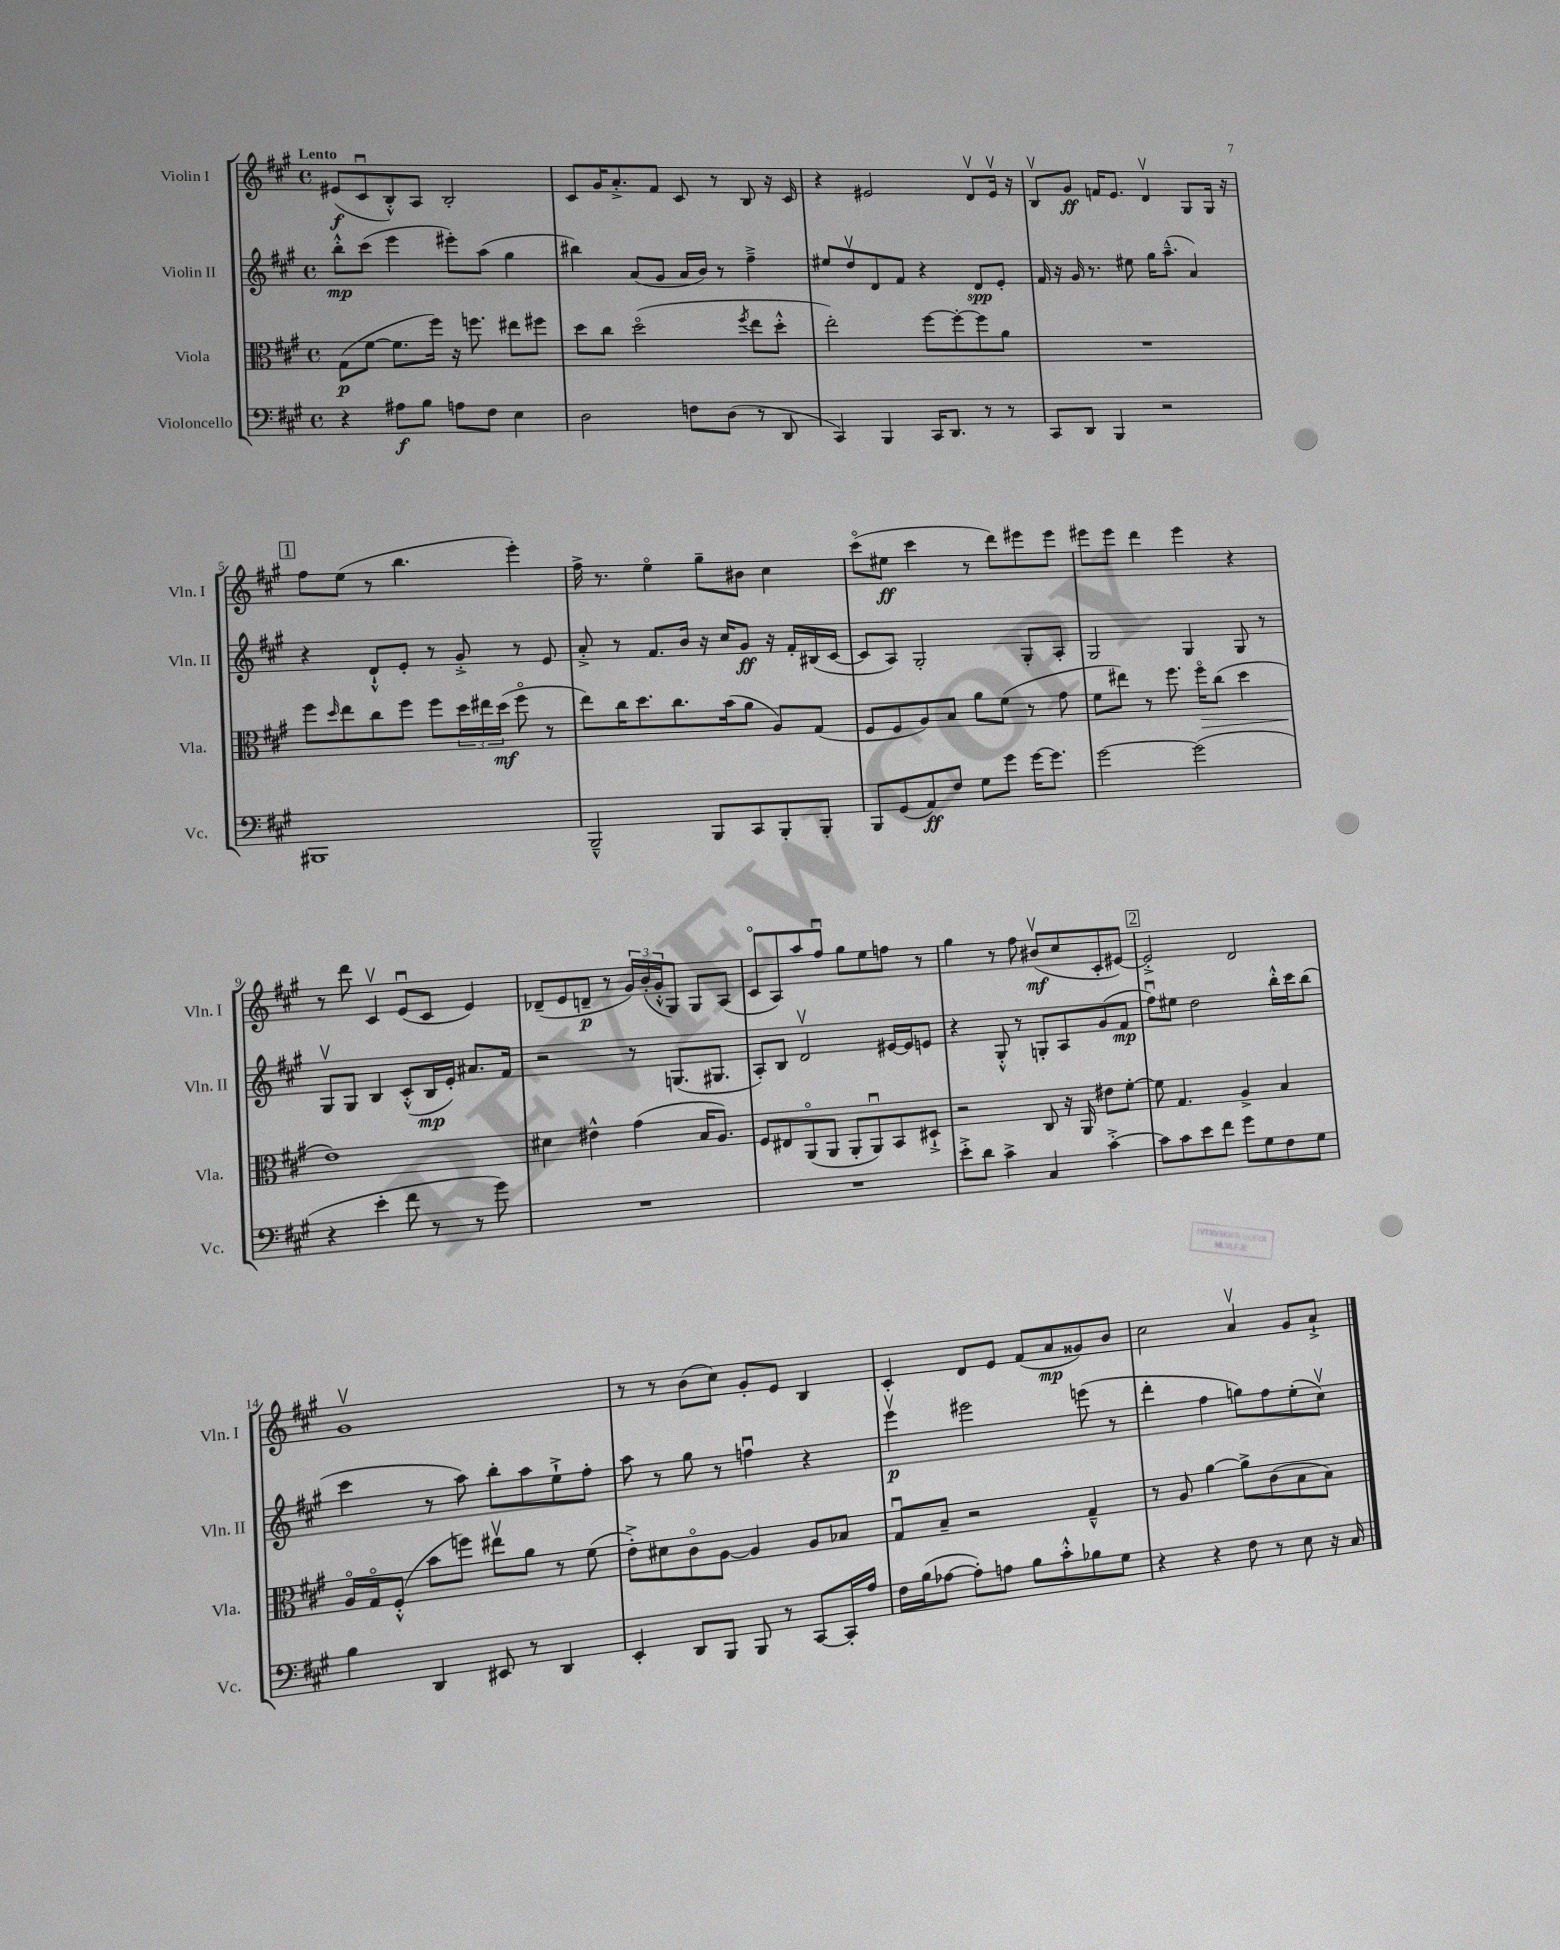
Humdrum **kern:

**kern	**dynam	**kern	**dynam	**kern	**dynam	**kern	**dynam
*part4	*part4	*part3	*part3	*part2	*part2	*part1	*part1
*staff4	*staff4	*staff3	*staff3	*staff2	*staff2	*staff1	*staff1
*I"Violoncello	*	*I"Viola	*	*I"Violin II	*	*I"Violin I	*
*I'Vc.	*	*I'Vla.	*	*I'Vln. II	*	*I'Vln. I	*
*clefF4	*	*clefC3	*	*clefG2	*	*clefG2	*
*k[f#c#g#]	*	*k[f#c#g#]	*	*k[f#c#g#]	*	*k[f#c#g#]	*
*M4/4	*	*M4/4	*	*M4/4	*	*M4/4	*
*met(c)	*	*met(c)	*	*met(c)	*	*met(c)	*
=1	=1	=1	=1	=1	=1	=1	=1
!	!	!	!	!	!	!LO:TX:a:B:t=Lento	!
4r	.	(8G#\L	p	8bb'^^\L	mp	(8e#X/L	f
.	.	[8f#\J	.	(8ccc#\J	.	8c#u/	.
8A#X\L	f	8.f#\L]	.	4eee\	.	8B'^^/)	.
8B\J	.	.	.	.	.	8A/J	.
.	.	16ff#\Jk)	.	.	.	.	.
8An\L	.	16r	.	8eee#X'\L)	.	2B'/	.
.	.	8.ffn\	.	.	.	.	.
8F#\J	.	.	.	(8aa\J	.	.	.
4E\	.	8ee#X\L	.	4gg#\	.	.	.
.	.	8ff#X\J	.	.	.	.	.
=2	=2	=2	=2	=2	=2	=2	=2
2D\	.	8dd\L	.	4bb#X\)	.	8c#/L	.
.	.	8cc#\J	.	.	.	16g#/K	.
.	.	.	.	.	.	8.a'^/	.
.	.	(2dd\	.	(8a/L	.	.	.
.	.	.	.	8g#/J	.	8f#/J	.
8Fn\L	.	.	.	16a/LL	.	8c#/	.
.	.	.	.	16b/JJ)	.	.	.
(8D\J	.	.	.	8r	.	8r	.
.	.	8qff#/	.	.	.	.	.
8r	.	8ee\L	.	4ff#~^\	.	8B/	.
8DD/	.	8dd'^^\J	.	.	.	16r	.
.	.	.	.	.	.	16c#/	.
=3	=3	=3	=3	=3	=3	=3	=3
4CC#/)	.	2ee'\)	.	8ee#X/L	.	4r	.
.	.	.	.	8ddv/	.	.	.
4BBB/	.	.	.	8d/	.	2e#X/	.
.	.	.	.	8f#/J	.	.	.
16CC#/KL	.	[8ff#\L	.	4r	.	.	.
8.DD/J	.	.	.	.	.	.	.
.	.	8ff#'\_	.	.	.	.	.
8r	.	8ff#\]	.	8d/L	spp	8dv/L	.
8r	.	8a\J	.	8e'/J	.	16e#v/Jk	.
.	.	.	.	.	.	16r	.
=4	=4	=4	=4	=4	=4	=4	=4
8CC#/L	.	1r	.	16f#/	.	8Bv/L	.
.	.	.	.	16r	.	.	.
8DD/J	.	.	.	16g#/	.	8g#/J	ff
.	.	.	.	8.r	.	.	.
4BBB/	.	.	.	.	.	16fn/KL	.
.	.	.	.	.	.	8.e/J	.
.	.	.	.	8ee#X\	.	.	.
2r	.	.	.	16gg#\KL	.	4dv/	.
.	.	.	.	(8.aa~^^\J	.	.	.
.	.	.	.	4a/)	.	8G#/L	.
.	.	.	.	.	.	16G#/Jk	.
.	.	.	.	.	.	16r	.
!!LO:LB:g=z
!!LO:REH:place=s1:t=1
=5	=5	=5	=5	=5	=5	=5	=5
1BBB#X	.	8ff#\L	.	4r	.	8ff#\L	.
.	.	16qqdd/	.	.	.	.	.
.	.	8ee\	.	.	.	(8ee\J	.
.	.	8cc#\	.	8d`^^/L	.	8r	.
.	.	8ff#\J	.	8e'/J	.	4.bb\	.
.	.	8ff#\L	.	8r	.	.	.
.	.	24dd\L	.	8g#'^/	.	.	.
.	.	24ee#X\	.	.	.	.	.
.	.	(24dd\JJ	mf	.	.	.	.
.	.	8ff#\	.	8r	.	4eee'\)	.
.	.	8r	.	8e/	.	.	.
=6	=6	=6	=6	=6	=6	=6	=6
2BBB~^^/	.	8ee\L)	.	8a'^/	.	16ff#^\	.
.	.	.	.	.	.	8.r	.
.	.	16cc#\K	.	8r	.	.	.
.	.	8.dd\	.	.	.	.	.
.	.	.	.	8.f#/L	.	4ee\	.
.	.	8.cc#\	.	.	.	.	.
.	.	.	.	16b/Jk	.	.	.
8BBB/L	.	.	.	16r	.	8gg#~\L	.
.	.	(16b\k	.	16cc#/KL	.	.	.
8CC#/	.	8a\J	.	8g#/J	ff	8b#X\J	.
8BBB'/	.	8A/L)	.	16r	.	4cc#\	.
.	.	.	.	16f#'/LL	.	.	.
8BBB'/J	.	(8G#/J	.	(16B#X/	.	.	.
.	.	.	.	[16c#/JJ	.	.	.
=7	=7	=7	=7	=7	=7	=7	=7
8BBB/L	.	8F#/L	.	8c#/L]	.	(8ccc#\L	.
(8GG#/	.	8F#/	.	8A/J)	.	8ee#X\J	ff
8AA/)	ff	8A/)	.	2G#'/	.	4ccc#\	.
8F#/J	.	8B/J	.	.	.	.	.
8G#\L	.	8a\L	.	.	.	8r	.
8g#\J	.	(8f#\J	.	.	.	8ddd\L)	.
[16g#\KL	.	8r	.	8G#'/L	.	8eee#X\	.
8.g#\J]	.	.	.	.	.	.	.
.	.	8g#\	.	8A'/J	.	8eee#\J	.
=8	=8	=8	=8	=8	=8	=8	=8
[2g#\	.	8f#\L	.	2G#/	.	8eee#X\L	.
.	.	8ee#X\J)	.	.	.	8eee#\J	.
.	.	8r	.	.	.	4ddd\	.
.	.	8.ff#\	.	.	.	.	.
(2g#\]	.	.	.	4G#/	.	4eee#\	.
!	!	!	!LO:HP:b	!	!	!	!
.	.	16ff#\KL	>	.	.	.	.
.	.	(8cc#\J	.	.	.	.	.
.	.	4dd\	.	8G#/	.	4r	.
.	.	.	.	8r	.	.	.
!!LO:LB:g=z
=9	=9	=9	=9	=9	=9	=9	=9
4r	.	1e)	.	8G#v/L	.	8r	.
.	.	.	.	8G#/J	.	8ddd\	.
4e'\	.	.	.	4B/	.	4c#v/	.
8f#\	.	.	.	(8c#'^^/L	.	(8eu/L	.
8r	.	.	.	16B/L	mp	8c#/J	.
.	.	.	.	16e'/JJ)	.	.	.
8r	.	.	.	8.a#X/L	.	4e/)	.
8g#\)	.	.	.	.	.	.	.
.	.	.	.	16f#/Jk	.	.	.
.	.	.	]	.	.	.	.
=10	=10	=10	=10	=10	=10	=10	=10
1r	.	4d#X\	.	2r	.	(8d-X~/L	.
.	.	.	.	.	.	8e/	.
.	.	4e#X^^\	.	.	.	8dn~/J	p
.	.	.	.	.	.	8r	.
.	.	(4g#\	.	8r	.	24g#/LL)	.
.	.	.	.	.	.	(24b'/	.
.	.	.	.	.	.	24g#'^^/J	.
.	.	.	.	(8.Gn/L	.	8G#/J)	.
.	.	16B/KL	.	.	.	8G#/L	.
.	.	8.A/J)	.	8.G#X/J	.	.	.
.	.	.	.	.	.	(8A/J	.
=11	=11	=11	=11	=11	=11	=11	=11
1r	.	8F#/L	.	8A'/L)	.	8c#/L	.
.	.	8E#X/	.	8B/J	.	8A/)	.
.	.	(8AA/	.	2dv/	.	8aa/	.
.	.	8AA/J	.	.	.	8ff#u/J	.
.	.	8AA'/L	.	.	.	8gg#\L	.
.	.	8AAu/)	.	.	.	8ee\	.
.	.	8BB/	.	[16e#X/LL	.	8ffn\J	.
.	.	.	.	16e#/J]	.	.	.
.	.	8D#X`^/J	.	8en/J	.	8r	.
=12	=12	=12	=12	=12	=12	=12	=12
8e'^\L	.	2r	.	4r	.	4gg#\	.
8d\J	.	.	.	.	.	.	.
4c#^\	.	.	.	8G#'^^/	.	8r	.
.	.	.	.	8r	.	8ff#\	.
4C#/	.	8C#/	.	8Gn'/L	.	(8b#Xv/L	mf
.	.	16r	.	8A/	.	8cc#/	.
.	.	16AA/	.	.	.	.	.
[4c#'^\	.	8e#X\L	.	(8g#/	.	8c#'/	.
.	.	[8f#'\J	.	8f#/J	mp	[8e#X/J)	.
!!LO:REH:place=s1:t=2
=13	=13	=13	=13	=13	=13	=13	=13
8c#\L]	.	8f#\]	.	8ff#u\L)	.	2e#'^/]	.
8c#\	.	4.G#/	.	8ee#X\J	.	.	.
8e\	.	.	.	2dd\	.	.	.
8f#\J	.	.	.	.	.	.	.
8g#\L	.	4A^/	.	.	.	2d/	.
8G#\	.	.	.	.	.	.	.
8F#\	.	4B/	.	16bb'^^\LL	.	.	.
.	.	.	.	16ccc#\J	.	.	.
8G#\J	.	.	.	(8bb\J	.	.	.
!!LO:LB:g=z
=14	=14	=14	=14	=14	=14	=14	=14
4B\	.	16A/LL	.	4ccc#\	.	1g#v	.
.	.	16G#/J	.	.	.	.	.
.	.	(8F#'^^/J	.	.	.	.	.
4DD/	.	8b\L	.	8r	.	.	.
.	.	8ffn\J)	.	8aa\)	.	.	.
8EE#X/	.	8ee#Xv\L	.	8bb'\L	.	.	.
8r	.	8a\J	.	8aa\	.	.	.
4DD/	.	8r	.	8ee`^\	.	.	.
.	.	(8f#\	.	8ff#'\J	.	.	.
=15	=15	=15	=15	=15	=15	=15	=15
4EE'/	.	8e'^\L)	.	8aa\	.	8r	.
.	.	8d#X\	.	8r	.	8r	.
8DD/L	.	8c#\	.	8gg#\	.	(8b\L	.
8BBB/J	.	[8A\J	.	8r	.	8cc#\J)	.
8BBB/	.	4A/]	.	4ffnu\	.	8g#'/L	.
8r	.	.	.	.	.	8e/J	.
[8CC#/L	.	8A/L	.	4r	.	4B/	.
16CC#'/L]	.	8B-X/J	.	.	.	.	.
16A/JJ	.	.	.	.	.	.	.
=16	=16	=16	=16	=16	=16	=16	=16
16F#\LL	.	8G#u/L	.	4eeev\	p	4c#'/	.
(16B\J	.	.	.	.	.	.	.
[8A-X\J	.	8B~/J	.	.	.	.	.
8A-'\L])	.	2r	.	2eee#X\	.	8d/L	.
8An\J	.	.	.	.	.	8e/J	.
8B\L	.	.	.	.	.	(8f#/L	.
8c#'^^\	.	.	.	.	.	8a/	mp
8B-X\	.	4G#~^^/	.	(8eeen\	.	8g##X/)	.
8G#\J	.	.	.	8r	.	8b/J	.
=17	=17	=17	=17	=17	=17	=17	=17
4r	.	8r	.	4ddd'\	.	2cc#\	.
.	.	8A/	.	.	.	.	.
4r	.	[4a\	.	4ff#\	.	.	.
8F#\	.	8a^\L]	.	8ggn\L)	.	4av/	.
8r	.	(8c#\	.	8ff#\	.	.	.
8E\	.	8B\	.	(8ee'\	.	8g#/L	.
16r	.	8B\J)	.	8cc#v\J)	.	8a`^/J	.
16C#/	.	.	.	.	.	.	.
==	==	==	==	==	==	==	==
*-	*-	*-	*-	*-	*-	*-	*-
